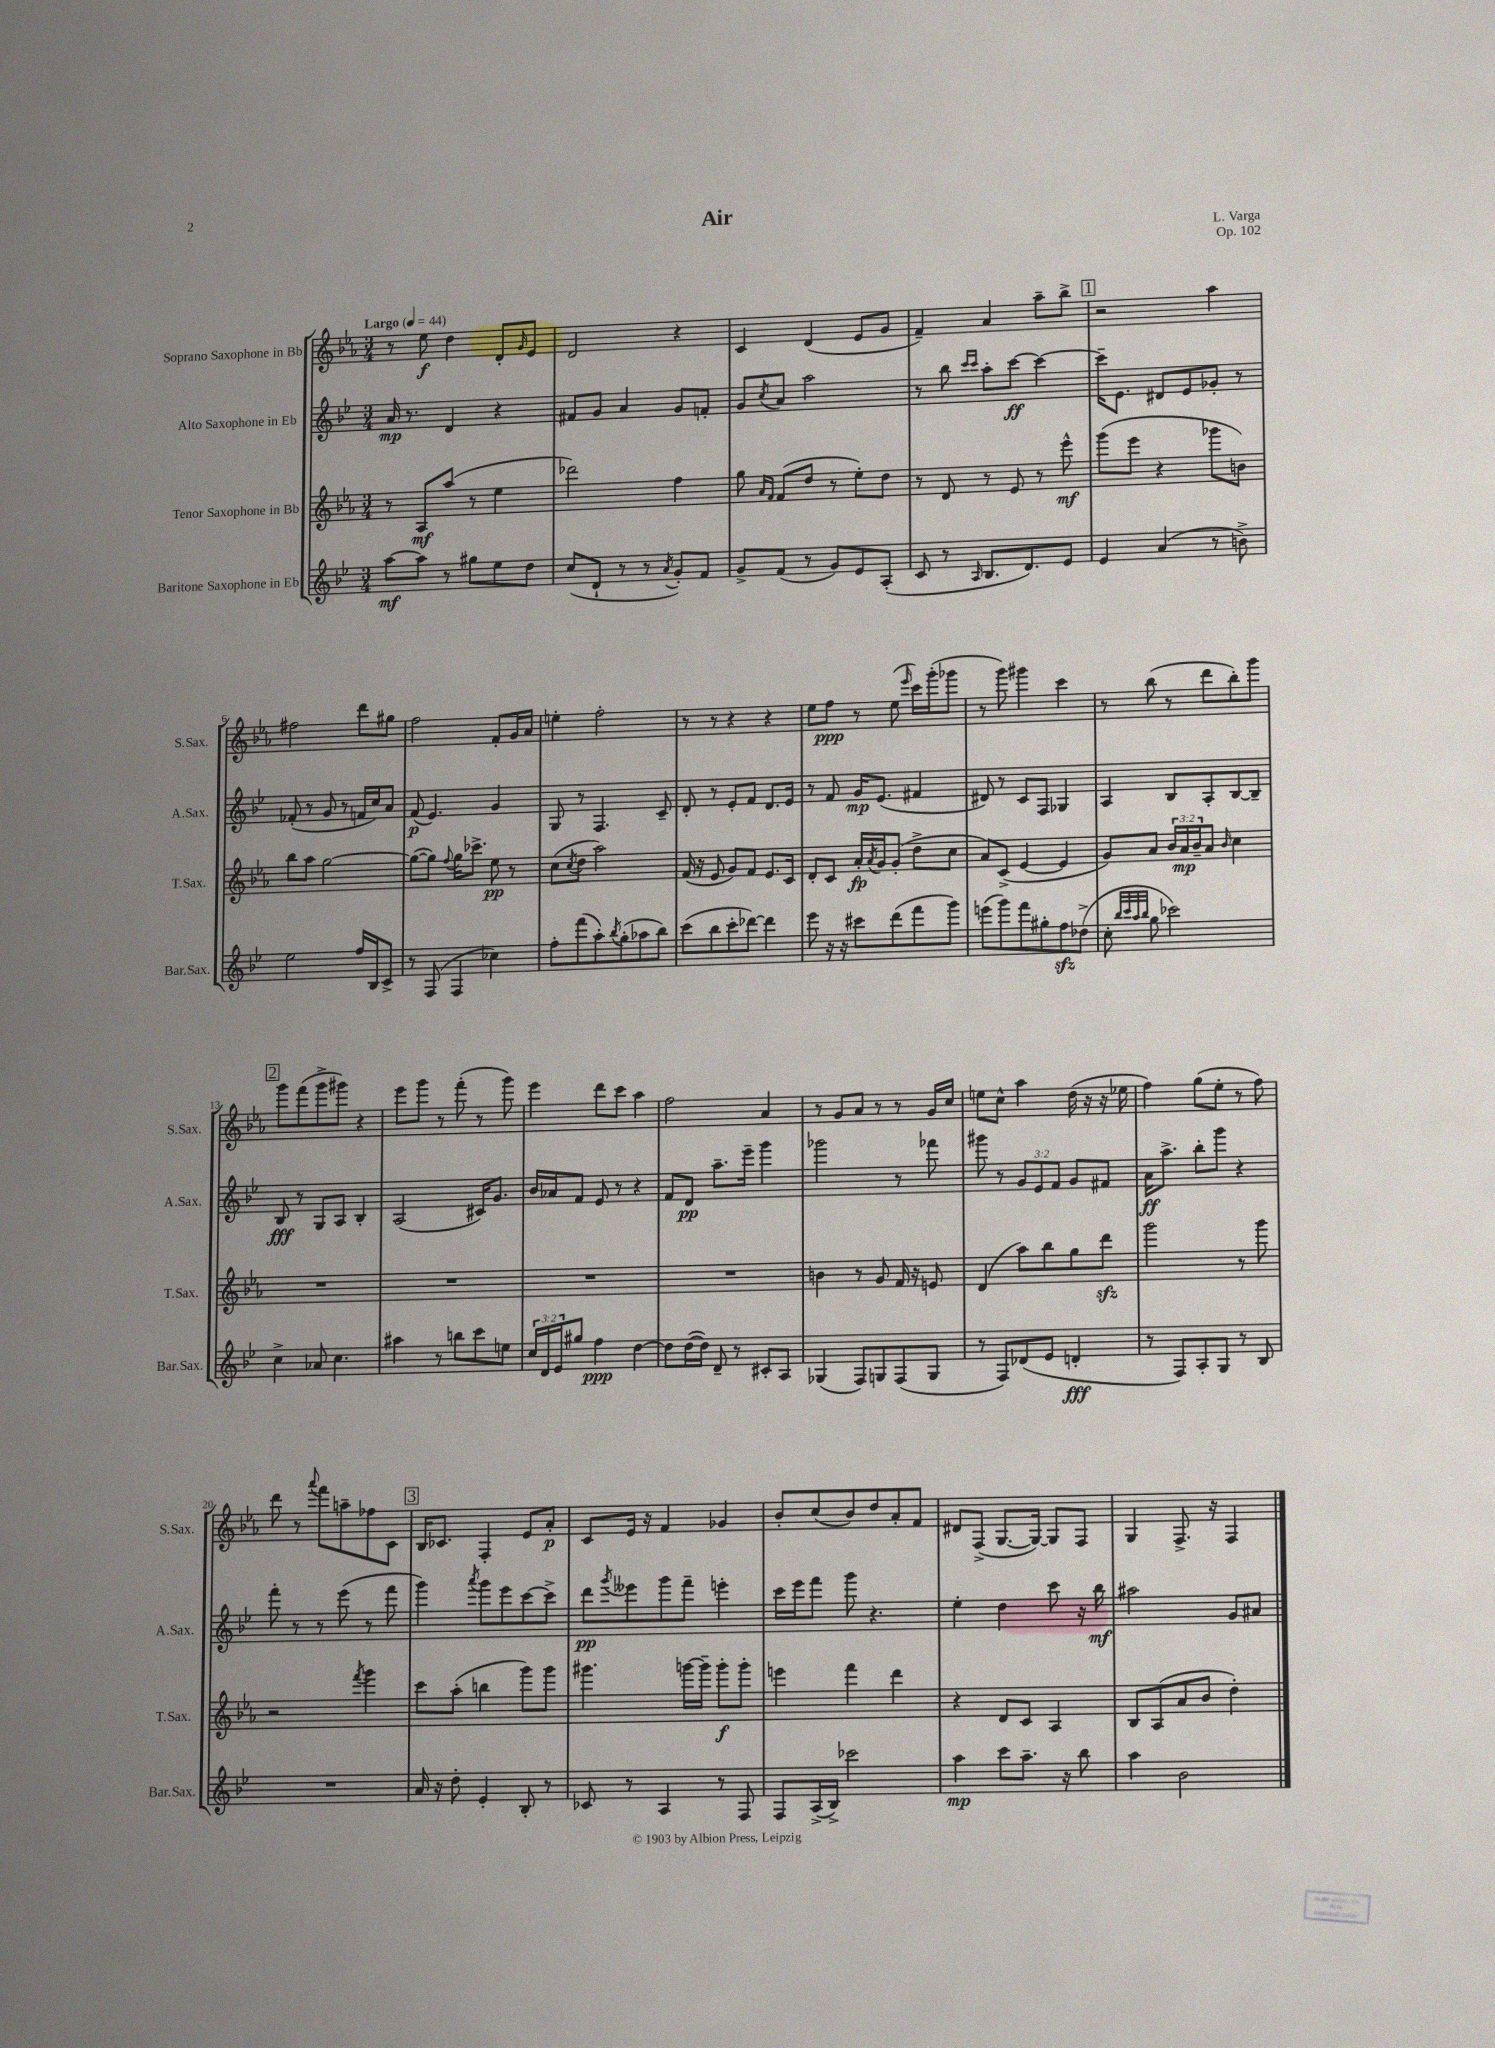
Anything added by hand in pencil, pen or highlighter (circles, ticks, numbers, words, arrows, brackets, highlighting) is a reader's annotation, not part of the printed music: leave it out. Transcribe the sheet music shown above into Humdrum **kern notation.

**kern	**dynam	**kern	**dynam	**kern	**dynam	**kern	**dynam
*part4	*part4	*part3	*part3	*part2	*part2	*part1	*part1
*staff4	*staff4	*staff3	*staff3	*staff2	*staff2	*staff1	*staff1
*I"Baritone Saxophone in Eb	*	*I"Tenor Saxophone in Bb	*	*I"Alto Saxophone in Eb	*	*I"Soprano Saxophone in Bb	*
*I'Bar.Sax.	*	*I'T.Sax.	*	*I'A.Sax.	*	*I'S.Sax.	*
*clefG2	*	*clefG2	*	*clefG2	*	*clefG2	*
*k[b-e-]	*	*k[b-e-a-]	*	*k[b-e-]	*	*k[b-e-a-]	*
*M3/4	*	*M3/4	*	*M3/4	*	*M3/4	*
*MM44	*	*MM44	*	*MM44	*	*MM44	*
=1	=1	=1	=1	=1	=1	=1	=1
!	!	!	!	!	!	!LO:TX:a:B:t=Largo	!
[8aa\L	mf	8r	.	16a/	mp	8r	.
.	.	.	.	8.r	.	.	.
8aa\J]	.	8A-/L	mf	.	.	8ee-\	f
8r	.	(8aa-/J	.	4d/	.	4dd\	.
8gg#X\L	.	8r	.	.	.	.	.
8ee-\	.	4ee-\	.	4r	.	8d'/L	.
.	.	.	.	.	.	16qqg/	.
8dd\J	.	.	.	.	.	8e-/J	.
=2	=2	=2	=2	=2	=2	=2	=2
(8cc/L	.	2ddd-X\)	.	8f#X/L	.	2d/	.
8d`/J	.	.	.	8g/J	.	.	.
8r	.	.	.	4a/	.	.	.
8r	.	.	.	.	.	.	.
8qa/	.	.	.	.	.	.	.
8g'/L)	.	4ff\	.	8g/L	.	4r	.
8f/J	.	.	.	8fn'/J	.	.	.
=3	=3	=3	=3	=3	=3	=3	=3
8g^/L	.	8gg\	.	8g/L	.	4c/	.
.	.	16qqa-/LL	.	.	.	.	.
.	.	16qqf/JJ	.	8qcc/	.	.	.
(8f/J	.	(8f/L	.	8a/J	.	.	.
8r	.	8dd/J	.	2aa\	.	(4d/	.
8g/L)	.	8r	.	.	.	.	.
8e-/	.	8ee-'\L)	.	.	.	8e-/L	.
(8A'/J	.	8dd\J	.	.	.	8g/J	.
=4	=4	=4	=4	=4	=4	=4	=4
8c/	.	8r	.	8r	.	4f~/)	.
8r	.	8d/	.	8bb-\	.	.	.
.	.	.	.	16qqccc/LL	.	.	.
16qqA/	.	.	.	16qqccc/JJ	.	.	.
8.B-/L	.	8r	.	8aa'\L	.	4a-/	.
.	.	8e-/	.	[8ccc\J	ff	.	.
8.d/)	.	.	.	.	.	.	.
.	.	8r	.	4ccc\_	.	8aa-~\L	.
8e-/J	.	8eee-^^\	mf	.	.	8bb-^\J	.
!!LO:REH:place=s1:t=1
=5	=5	=5	=5	=5	=5	=5	=5
4e-/	.	(8ggg\L	.	16ccc~\KL]	.	2r	.
.	.	.	.	8.e-\J	.	.	.
.	.	8eee-\J	.	.	.	.	.
(4a/	.	4r	.	8d#X/L	.	.	.
.	.	.	.	8e-/	.	.	.
8r	.	8ggg-X\L	.	8g-X'/J	.	4aa-\	.
8bn^\)	.	8bn\J)	.	8r	.	.	.
!!LO:LB:g=z
=6	=6	=6	=6	=6	=6	=6	=6
2ee-\	.	8bb-\L	.	(8f-X'/	.	2ff#X\	.
.	.	8aa-\J	.	8r	.	.	.
.	.	[2gg\	.	8g/	.	.	.
.	.	.	.	8r	.	.	.
16ff/LL	.	.	.	16fn/LL	.	8ddd\L	.
16B-/J	.	.	.	16cc/J)	.	.	.
8c^/J	.	.	.	8a/J	.	8gg#X\J	.
=7	=7	=7	=7	=7	=7	=7	=7
8r	.	(8gg\L_	.	(8f/	p	2ff\	.
(8F/	.	8gg\J])	.	4.e-/)	.	.	.
.	.	8qqff/	.	.	.	.	.
4F/	.	16gg\KL	.	.	.	.	.
.	.	8.ccc-X^\J	.	.	.	.	.
4cc-X\)	.	8ee-\	pp	4g/	.	8f'/L	.
.	.	8r	.	.	.	16g/L	.
.	.	.	.	.	.	16a-/JJ	.
=8	=8	=8	=8	=8	=8	=8	=8
8ff'\L	.	(8cc\L	.	8G/	.	4een'\	.
.	.	8qcc/	.	.	.	.	.
(8fff\	.	8dd\J	.	8r	.	.	.
8aa'\)	.	2aa-\)	.	4.F/	.	2ff'\	.
8qbb-/	.	.	.	.	.	.	.
(8gg'\	.	.	.	.	.	.	.
8aa-X\	.	.	.	.	.	.	.
8bb-\J)	.	.	.	8c~/	.	.	.
=9	=9	=9	=9	=9	=9	=9	=9
(8ccc\L	.	(16f/	.	8d'/	.	8r	.
.	.	16r	.	.	.	.	.
8bb-\	.	8e-/	.	8r	.	8r	.
8ccc'\	.	8g/L)	.	8e-'/L	.	4r	.
[8ddd-X\J)	.	8f/J	.	8f/J	.	.	.
4ddd-\]	.	8.e-/L	.	8.d/L	.	4r	.
.	.	16c/Jk	.	16e-/Jk	.	.	.
=10	=10	=10	=10	=10	=10	=10	=10
8eee-\	.	8d'/L	.	8r	.	8ee-\L	.
16r	.	8c/J	.	8f/	.	8ff\J	ppp
16r	.	.	.	.	.	.	.
8ccc#X\L	.	16a-'/LL	fp	16g/KL	mp	8r	.
.	.	8qa-/	.	.	.	.	.
.	.	16g/J	.	(8.e-/J	.	.	.
(8ddd\	.	(8g'/J	.	.	.	(8ee-\	.
.	.	.	.	.	.	16qqeee-/	.
8fff\	.	8dd^\L	.	4f#X/	.	16ccc\LL)	.
.	.	.	.	.	.	(16ggg'\J	.
8ggg\J)	.	8cc\J	.	.	.	8ggg-X\J	.
=11	=11	=11	=11	=11	=11	=11	=11
(8eeen\L	.	8a-/L)	.	8d#X/)	.	8r	.
8ggg\)	.	(8c^/J	.	8r	.	8ggg\)	.
8fff\	.	[4e-/	.	8c/L	.	4ggg#X\	.
8gg#X'\	.	.	.	8F/J	.	.	.
8ffzz\	.	4e-/]	.	4G-X/	.	4ccc\	.
(8dd-X^\J	.	.	.	.	.	.	.
=12	=12	=12	=12	=12	=12	=12	=12
8cc'\	.	8g/L)	.	4A/	.	8r	.
32qqbb-/LLL	.	.	.	.	.	.	.
32qqccc/	.	.	.	.	.	.	.
32qqaa/	.	.	.	.	.	.	.
32qqbb-/JJJ	.	.	.	.	.	.	.
8gg\	.	8a-/J	.	.	.	(8bb-\	.
2ccc-X\)	.	24b-/LL	.	8B-/L	.	8r	.
.	.	24a-/	mp	.	.	.	.
.	.	24b-~/J	.	.	.	.	.
.	.	8a-/J	.	8A'/	.	8ddd\L	.
.	.	16qqb-/	.	.	.	.	.
.	.	4cc\	.	[8B-/	.	8bb-'\)	.
.	.	.	.	8B-~/J]	.	8ggg\J	.
!!LO:LB:g=z
!!LO:REH:place=s1:t=2
=13	=13	=13	=13	=13	=13	=13	=13
4cc^\	.	2.r	.	8B-/	fff	8ggg\L	.
.	.	.	.	8r	.	(8fff\	.
8a-X/	.	.	.	8G/L	.	8ggg^\	.
4.cc\	.	.	.	8A/J	.	8ggg#X\J)	.
.	.	.	.	4B-'/	.	4r	.
=14	=14	=14	=14	=14	=14	=14	=14
4aa#X\	.	2.r	.	(2A/	.	8eee-\L	.
.	.	.	.	.	.	8ggg\J	.
8r	.	.	.	.	.	8r	.
8bbn\L	.	.	.	.	.	(8fff'\	.
8ccc\	.	.	.	16c#X/KL)	.	8r	.
.	.	.	.	8.g/J	.	.	.
8een\J	.	.	.	.	.	8ggg\)	.
=15	=15	=15	=15	=15	=15	=15	=15
24cc/LL	.	2.r	.	16b-/LL	.	4eee-\	.
24d/	.	.	.	.	.	.	.
.	.	.	.	16a-X/J	.	.	.
24e-/J	.	.	.	.	.	.	.
8gg#X/J	.	.	.	8f/J	.	.	.
4ff\	ppp	.	.	8e-/	.	8ddd\L	.
.	.	.	.	8r	.	8ccc\J	.
[4dd\	.	.	.	4r	.	4aa-\	.
=16	=16	=16	=16	=16	=16	=16	=16
8dd\L]	.	2.r	.	8f/L	.	2ff\	.
([16dd\L	.	.	.	8d/J	pp	.	.
16dd\JJ])	.	.	.	.	.	.	.
8d~/	.	.	.	8.aa~\L	.	.	.
8r	.	.	.	.	.	.	.
.	.	.	.	16eee-~\Jk	.	.	.
8c#X'/L	.	.	.	4ggg\	.	4a-/	.
8A/J	.	.	.	.	.	.	.
=17	=17	=17	=17	=17	=17	=17	=17
(4G-X/	.	4bn\	.	2ggg-X\	.	8r	.
.	.	.	.	.	.	8g/L	.
8F/L)	.	8r	.	.	.	8a-/J	.
8Gn/	.	8g/	.	.	.	8r	.
(8F/	.	16f/	.	8r	.	8r	.
.	.	16r	.	.	.	.	.
8G/J	.	8en/	.	8fff-X\	.	16g/LL	.
.	.	.	.	.	.	16cc/JJ	.
=18	=18	=18	=18	=18	=18	=18	=18
8r	.	(4d/	.	8ggg#X\	.	8een\L	.
8F/L)	.	.	.	8r	.	8cc^^\J	.
(8d-X/	.	8aa-\L)	.	12g/L	.	4aa-\	.
.	.	.	.	12e-/	.	.	.
8e-/J	.	8bb-\	.	.	.	.	.
.	.	.	.	12f/J	.	.	.
4dn'/	fff	8gg\	.	8g/L	.	(16dd\	.
.	.	.	.	.	.	16r	.
.	.	8dddzz\J	.	8f#X/J	.	16r	.
.	.	.	.	.	.	16ee-X\	.
=19	=19	=19	=19	=19	=19	=19	=19
8r	.	2ggg\	.	16a\KL	ff	4ff\)	.
.	.	.	.	8.aa^\J	.	.	.
8F/L)	.	.	.	.	.	.	.
8A'/	.	.	.	8bb-'\L	.	(8gg\L	.
8G/J	.	.	.	8ggg\J	.	8ee-'\J	.
8r	.	8r	.	4r	.	8r	.
8B-/	.	8ggg\	.	.	.	8ff\)	.
!!LO:LB:g=z
=20	=20	=20	=20	=20	=20	=20	=20
2.r	.	2r	.	8fff'\	.	8ddd\	.
.	.	.	.	8r	.	8r	.
.	.	.	.	.	.	8qqaaa-/	.
.	.	.	.	8r	.	8fff\L	.
.	.	.	.	(8eee-\	.	8aan~\	.
.	.	8qfff/	.	.	.	.	.
.	.	4ggg\	.	8r	.	8ff-X\	.
.	.	.	.	8fff\	.	8c\J	.
!!LO:REH:place=s1:t=3
=21	=21	=21	=21	=21	=21	=21	=21
16a/	.	8ccc\L	.	4ggg\)	.	16B-/KL	.
16r	.	.	.	.	.	8.c-X/J	.
8dd'\	.	(8aa-'\J	.	.	.	.	.
.	.	.	.	8qaaa/	.	.	.
4e-'/	.	4bbn\	.	8ggg\L	.	4F'/	.
.	.	.	.	8eee-\	.	.	.
8B-'/	.	8ggg\L)	.	[8ccc\	.	8e-/L	.
8r	.	8ggg\J	.	8ccc^\J]	.	8a-'/J	p
=22	=22	=22	=22	=22	=22	=22	=22
8c-X/	.	4.ggg#X\	.	8ddd\L	pp	8c/L	.
.	.	.	.	8qggg/	.	.	.
8r	.	.	.	8eee--X\	.	16e-/Jk	.
.	.	.	.	.	.	16r	.
4A/	.	.	.	8ggg\	.	4f/	.
.	.	[16gggn\LL	.	8fff~\J	.	.	.
.	.	16ggg~\JJ]	.	.	.	.	.
8r	.	8ggg'\L	f	4eeen'\	.	4g-X/	.
8F/	.	8ggg'\J	.	.	.	.	.
=23	=23	=23	=23	=23	=23	=23	=23
8F/L	.	4eeen\	.	16ccc\LL	.	8b-'/L	.
.	.	.	.	16eee-\J	.	.	.
(16A^/L	.	.	.	8fff\J	.	(8cc/	.
16B-^/JJ)	.	.	.	.	.	.	.
2ccc-X\	.	4fff\	.	8ggg\	.	8b-/)	.
.	.	.	.	4.r	.	8dd/	.
.	.	4ddd\	.	.	.	8a-'/	.
.	.	.	.	.	.	8f/J	.
=24	=24	=24	=24	=24	=24	=24	=24
4aa\	mp	4r	.	4ee-'\	.	8d#X/L	.
.	.	.	.	.	.	(8F^/J	.
8ccc\L	.	8d/L	.	4dd\	.	[8.G/L	.
8.aa~\J	.	8c/J	.	.	.	.	.
.	.	.	.	.	.	16G/Jk_)	.
.	.	4A-/	.	8ccc\	.	8G/L]	.
16r	.	.	.	.	.	.	.
8bb-\	.	.	.	16r	.	8F/J	.
.	.	.	.	16bb-\	mf	.	.
=25	=25	=25	=25	=25	=25	=25	=25
4aa\	.	8B-/L	.	2aa#X\	.	4G/	.
.	.	(8A-/	.	.	.	.	.
2b-\	.	8a-/	.	.	.	8.F^/	.
.	.	8b-/J	.	.	.	.	.
.	.	.	.	.	.	16r	.
.	.	4dd'\)	.	8g/L	.	4F/	.
.	.	.	.	8a#X/J	.	.	.
==	==	==	==	==	==	==	==
*-	*-	*-	*-	*-	*-	*-	*-
